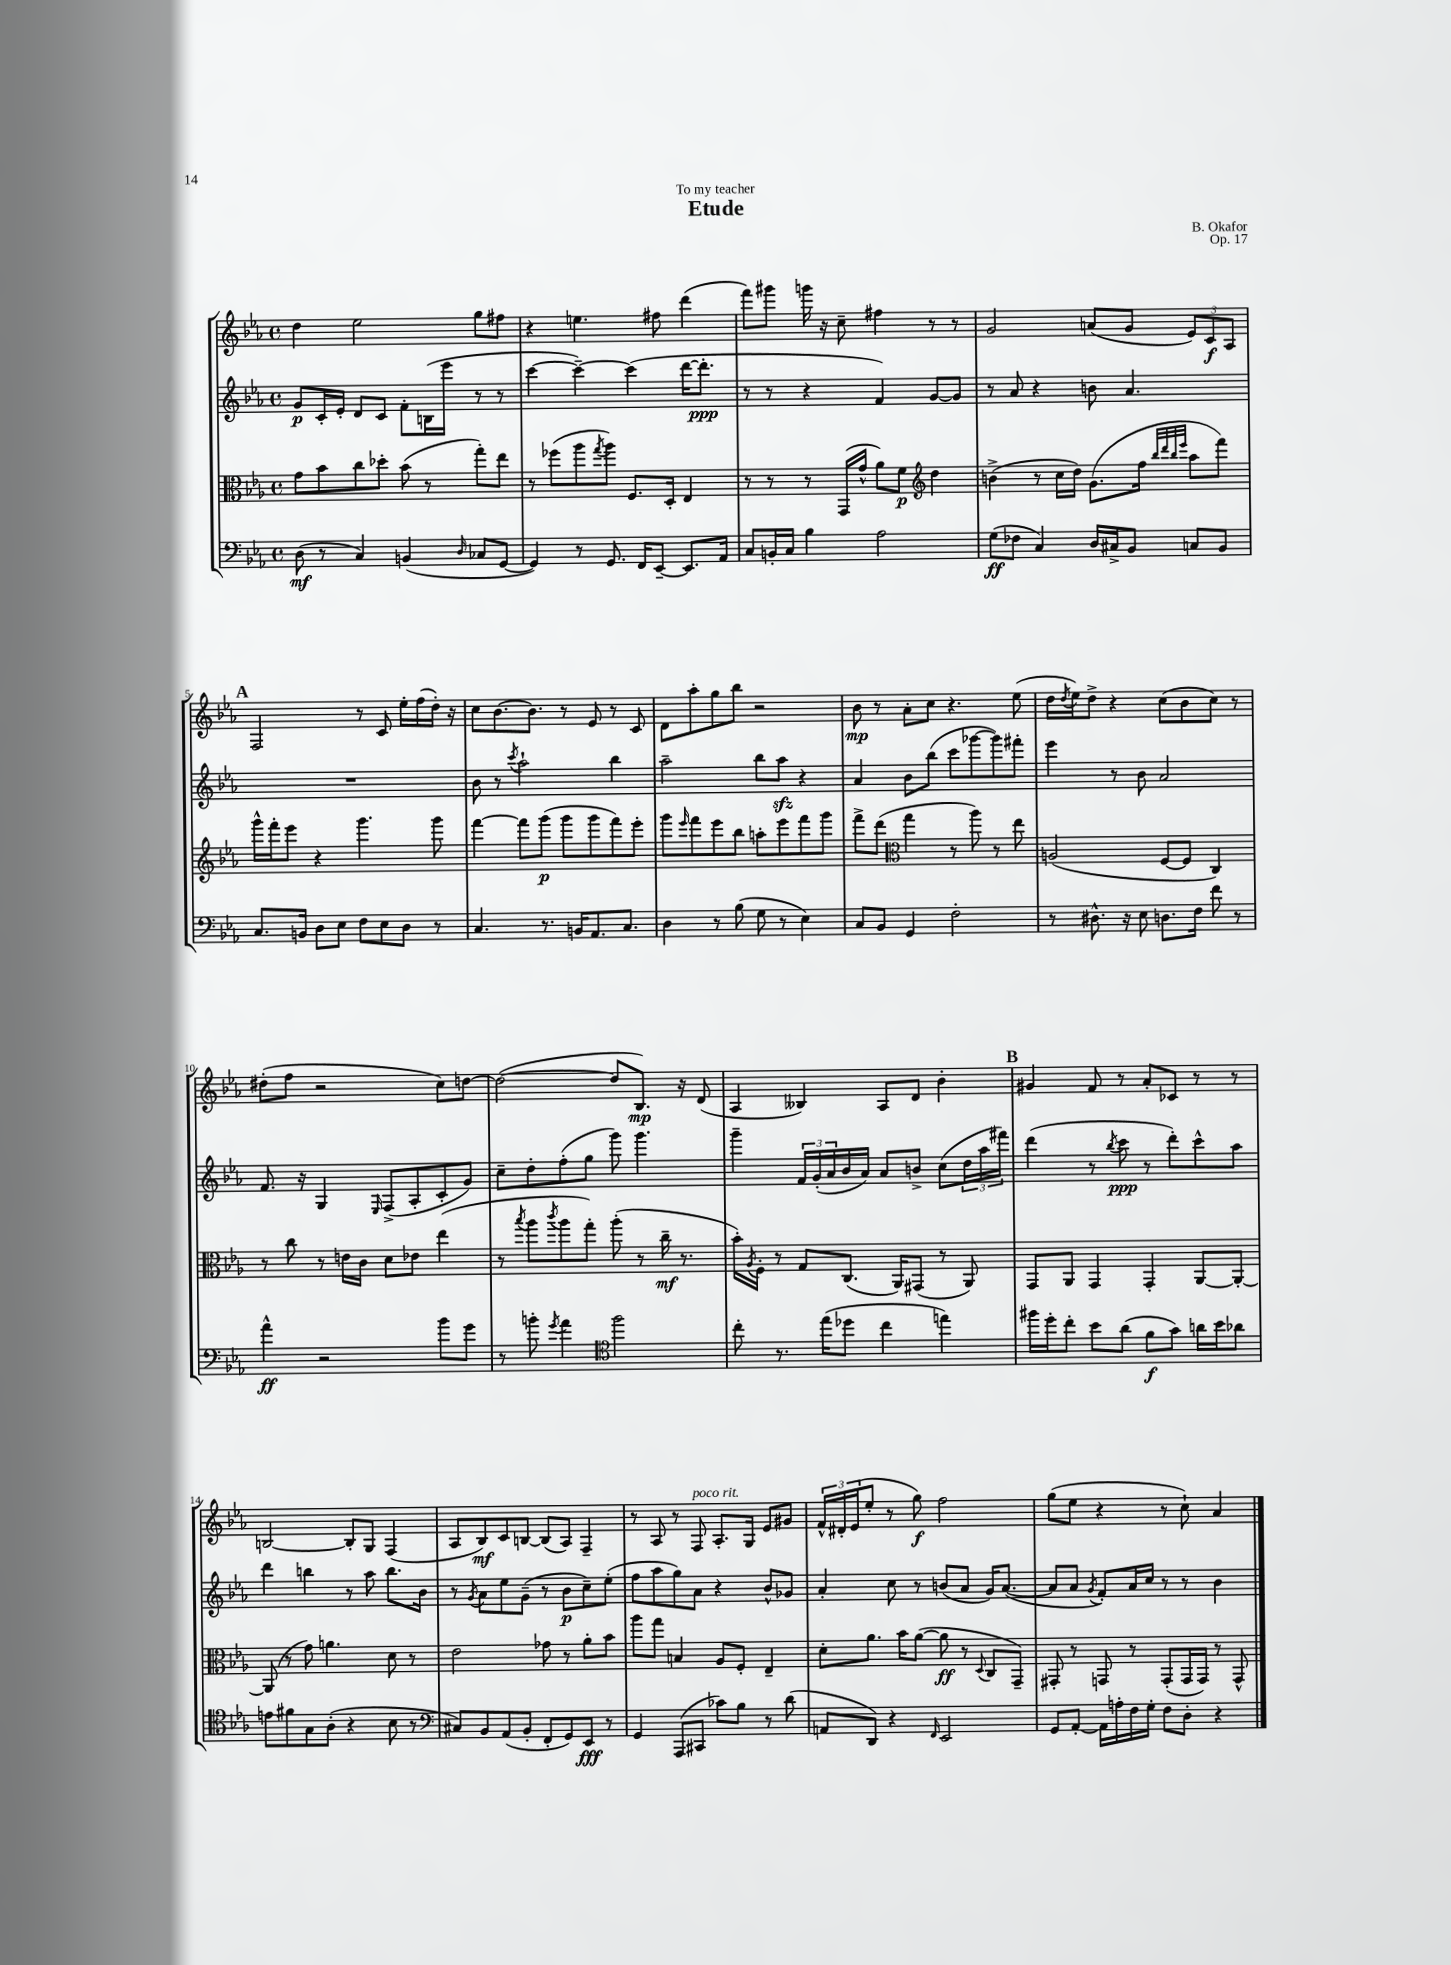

**kern	**kern	**kern	**kern
*staff4	*staff3	*staff2	*staff1
*clefF4	*clefC3	*clefG2	*clefG2
*k[b-e-a-]	*k[b-e-a-]	*k[b-e-a-]	*k[b-e-a-]
*M4/4	*M4/4	*M4/4	*M4/4
*met(c)	*met(c)	*met(c)	*met(c)
(8D\	8g\L	8g/L	4dd\
8r	8b-\	16c'/L	.
.	.	16e-'/JJ	.
4C/)	8cc\	8d/L	2ee-\
.	8dd-'\J	8c/J	.
(4BB/	(8b-\	8f'\L	.
.	8r	(16B\L	.
.	.	16eee-\JJ	.
16qqD/	.	.	.
8C-/L	8gg'\L)	8r	8gg\L
[8GG/J	8ee-\J	8r	8ff#\J
=	=	=	=
4GG/])	8r	[4ccc\	4r
.	(8ff-\L	.	.
8r	8aa-\	4ccc~\_)	4.ee\
.	8qgg/	.	.
8.GG/	8aa-\J)	.	.
.	8.F/L	(4ccc\]	.
16FF/LK	.	.	.
[8EE-~/J	.	.	8ff#\
.	16D'/Jk	.	.
8.EE-/]L	4E-/	[16ddd\LK	(4ddd\
.	.	8.ddd'\]J	.
16AA-/Jk	.	.	.
=	=	=	=
8C/L	8r	8r	8fff\L)
16BB'/L	8r	8r	8ggg#\J
16C/JJ	.	.	.
4B-\	8r	4r	16ggg\
.	.	.	16r
.	(16GG/LL	.	8cc~\
.	16g^^/JJ	.	.
2A-\	8a-\L)	4f/)	4ff#\
.	8f\J	.	.
*	*clefG2	*	*
.	4dd\	[8g/L	8r
.	.	8g/]J	8r
=	=	=	=
(8G\L	(4b^\	8r	2g/
8F-\J	.	8a-/	.
4C/)	8r	4r	.
.	16cc\LL	.	.
.	16dd\JJ)	.	.
16D/LL	(8.g\L	8b\	(8a/L
16C#^/J	.	.	.
8BB-/J	.	4.a-/	8g/J
.	16ff\Jk	.	.
.	32qqbb-/LLL	.	.
.	32qqddd/	.	.
.	32qqbb-/	.	.
.	32qqeee-/JJJ	.	.
8C/L	8aa-\L	.	12e-/L)
.	.	.	12c/
8BB-/J	8fff\J)	.	.
.	.	.	12A-/J
=	=	=	=
8.C/L	16ggg^^\LL	1r	2F/
.	16fff'\J	.	.
.	8eee-\J	.	.
16BB/Jk	.	.	.
8D\L	4r	.	.
8E-\J	.	.	.
8F\L	4.ggg\	.	8r
8E-\	.	.	8c/
8D\J	.	.	16ee-'\LL
.	.	.	(16ff\
8r	8ggg\	.	16dd'\JJ)
.	.	.	16r
=	=	=	=
4.C/	[4fff\	8b-\	8cc\L
.	.	8r	[8.b-\
.	.	8qccc/	.
.	8fff\]L	2aa-`\	.
.	.	.	8.b-\]J
8.r	(8ggg\J	.	.
.	8ggg\L	.	8r
16BB/LK	.	.	.
8.AA-/	8ggg\	.	8e-/
.	8fff\)	4bb-\	8r
8.C/J	.	.	.
.	8eee-'\J	.	8c/
=	=	=	=
4D\	8ggg\L	2aa-~\	8d\L
.	16qqeee-/	.	.
.	8fff\	.	8aa-'\
8r	8eee-\	.	8gg\
(8B-\	8bb-\J	.	8bb-\J
8G\	8aa'\L	8bb-\L	2r
8r	8eee-\	8aa-\J	.
4E-\)	8fff\	4r	.
.	8ggg\J	.	.
=	=	=	=
8C/L	8fff^\L	4a-/	8b-\
8BB-/J	(8ddd\J	.	8r
*	*clefC3	*	*
4GG/	4gg\	8b-\L	8a-'\L
.	.	(8bb-\J	8cc\J
2F'\	8r	8ccc\L	4.r
.	8aa-\)	[8ggg-\	.
.	8r	8ggg-\])	.
.	8ee-\	8fff#'\J	(8ee-\
=	=	=	=
8r	(2A/	4eee-\	16dd\LL
.	.	.	8qdd/
.	.	.	16ee-\J)
8.D#^^\	.	.	8dd^\J
.	.	8r	4r
16r	.	.	.
8E-\	.	8b-\	.
8.D\L	[8F/L	2a-/	(8cc\L
.	8F/]J	.	8b-\
16F\Jk	.	.	.
8f\	4C/)	.	8cc\J)
8r	.	.	8r
=	=	=	=
4a-^^\	8r	8.f/	(8dd#'\L
.	8cc\	.	8ff\J
.	.	16r	.
2r	8r	4G/	2r
.	16e\LL	.	.
.	16c\JJ	.	.
.	.	16qqE-/	.
.	8d\L	(8F^/L	.
.	8e-\J	8A-'/	.
8b-\L	(4ee-\	8c'/	8cc\L)
8g\J	.	8g/J)	[8dd\J
=	=	=	=
8r	8r	8cc~\L	(2dd\_
.	8qbb-/	.	.
8b'\	8aa-\L	8dd'\	.
8qg/	8qccc/	.	.
4a-\	8aa-\	(8ff'\	.
.	8gg'\J)	8gg\J	.
*clefC4	*	*	*
2ff\	(8aa-'\	8ggg\)	8dd/]L
.	8r	4.ggg\	8.B-/J)
.	16cc~\	.	.
.	8.r	.	16r
.	.	.	(8d/
=	=	=	=
8cc'\	16b-'\LL)	4ggg~\	4A-/
.	8qA-/	.	.
.	16F'\JJ	.	.
8.r	8r	.	.
.	8G/L	24f/LL	4B--/)
.	.	(24g'/	.
(16ee-\LK	.	.	.
.	.	24a-/	.
8dd-\J	(8.C/J	16b-/	.
.	.	16a-/JJ)	.
4cc\	.	8a-/L	8A-/L
.	16AA-/LK)	.	.
.	(8GG#/J	8b^/J	8d/J
4ee\)	8r	(8cc\L	4b-'\
.	8AA-/)	24dd\L	.
.	.	24aa-\	.
.	.	24fff#\JJ)	.
=	=	=	=
16ff#\LL	8GG/L	(4ddd\	4g#/
16dd'\J	.	.	.
8cc'\J	8AA-/J	.	.
8b-\L	4GG/	8r	8f/
.	.	8qbb-/	.
(8a-\J	.	8ccc\	8r
8f\L	4GG'/	8r	8a-'/L
8g\J)	.	8ddd'\L)	8c-/J
16a\LL	[8AA-/L	8ccc^^\	8r
16b-\J	.	.	.
8a-\J	8AA-'/_J	8aa-\J	8r
=	=	=	=
8e\L	(8AA-/]	4ddd\	[2B/
8f#\	8r	.	.
8G\	8g\)	4bb\	.
(8A-'\J	4.a\	.	.
4r	.	8r	8B'/]L
.	.	8aa-\	8G/J
8B-\	8d\	8.bb\L	(4F/
8r	8r	.	.
.	.	16b-\Jk	.
=	=	=	=
*clefF4	*	*	*
8C#/L)	2e-\	8r	8A-/L
.	.	8qg/	.
8BB-/	.	8a-\L	8B-/)
(8AA-/	.	8ee-\	8c/
8BB-'/J	.	(8g~\J	[8B/J
8FF'/L	8g-\	8r	(8B/]L
8GG/)	8r	8b-\L	8A-/J)
8EE-/J	8a-'\L	8cc~\)	4F~/
8r	8b-\J	(8ee-'\J	.
=	=	=	=
4GG/	8aa-\L	8ff\L	8r
.	8gg\J	8aa-\	8A-/
(8AAA-/L	4B/	8gg\)	8r
8CC#/J	.	8a-\J	8F/
8c-\L)	8A-/L	4r	8.A-'/L
8B-\J	8F'/J	.	.
.	.	.	16G/Jk
8r	4E-~/	8b-^^/L	8e-/L
(8d\	.	8g-/J	8g#/J
=	=	=	=
8AA/L	8d'\L	4a-'/	24f^^/LL
.	.	.	24d#'/
.	.	.	(24e-/J
8DD/J)	8.a-\J	.	8ee-'/J
4r	.	8cc\	8r
.	16b-\LK	.	.
.	([8a-\J	8r	8gg\)
16qqFF/	.	.	.
2EE-/	8a-\]	(8b/L	2ff\
.	8r	8a-/J	.
.	8qqD/	.	.
.	8C/L	16g/LK)	.
.	.	([8.a-/J	.
.	8GG~/J)	.	.
=	=	=	=
8GG/L	8GG#'/	8a-/]L	(8gg\L
[8AA-'/J	8r	8a-/J	8ee-\J
.	.	8qg/	.
16AA-\]LL	8GG/	8f'/L)	4r
16A'\	.	.	.
16F\	8r	16a-/L	.
16G'\JJ	.	16cc/JJ	.
8F\L	(8GG'/L	8r	8r
8D'\J	16GG/L	8r	8cc`\)
.	16GG/JJ)	.	.
4r	8r	4b-\	4a-/
.	8GG^^/	.	.
==	==	==	==
*-	*-	*-	*-
